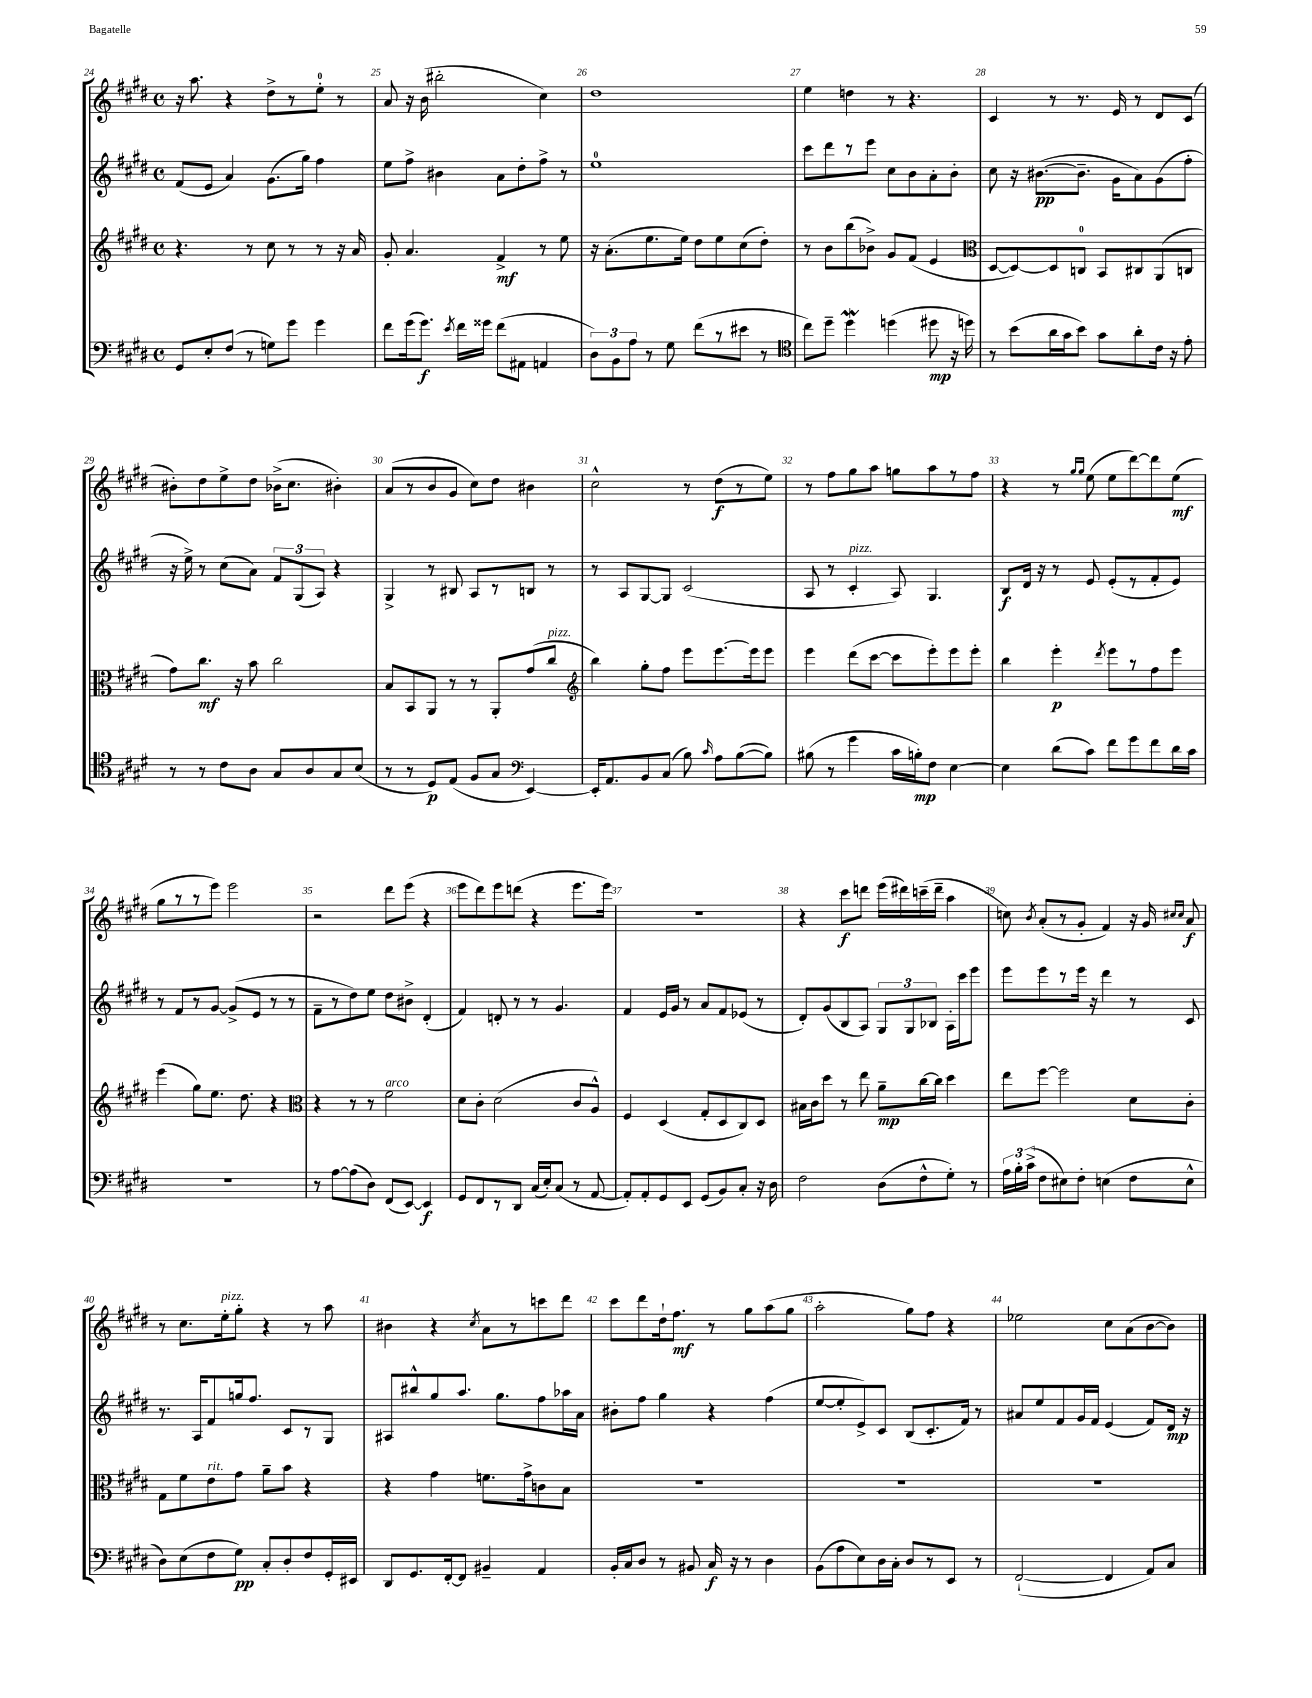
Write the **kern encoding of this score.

**kern	**kern	**kern	**kern
*staff4	*staff3	*staff2	*staff1
*clefF4	*clefG2	*clefG2	*clefG2
*k[f#c#g#d#]	*k[f#c#g#d#]	*k[f#c#g#d#]	*k[f#c#g#d#]
*M4/4	*M4/4	*M4/4	*M4/4
*met(c)	*met(c)	*met(c)	*met(c)
8GG#/L	4.r	(8f#/L	16r
.	.	.	8.aa\
8E'/	.	8e/J	.
(8F#/J	.	4a/)	4r
8r	8r	.	.
8G\L)	8cc#\	(8.g#\L	8dd#^\L
8g#\J	8r	.	8r
.	.	16gg#\Jk)	.
4g#\	8r	4ff#\	8ee'\J
.	16r	.	8r
.	16a/	.	.
=	=	=	=
8f#\L	8g#'/	8ee\L	8a/
(16g#\k	4.a/	8ff#^\J	16r
8.g#\J)	.	.	(16b\
.	.	4b#\	2bb#'\
8qe/	.	.	.
16f#\LL	.	.	.
16g##\JJ	.	.	.
(8f#\L	4f#^/	8a\L	.
8AA#\J	.	8dd#'\	.
4AA/	8r	8ff#^\J	4cc#\)
.	8ee\	8r	.
=	=	=	=
12D#\L)	16r	1ee	1dd#
.	(8.a'\L	.	.
12BB\	.	.	.
12A\J	.	.	.
8r	8.ee\	.	.
8G#\	.	.	.
.	16ee\Jk)	.	.
(8f#\L	8dd#\L	.	.
8r	8ee\	.	.
8e#\J	(8cc#\	.	.
8r	8dd#'\J)	.	.
=	=	=	=
*clefC4	*	*	*
8cc#\L)	8r	8ccc#\L	4ee\
8dd#~\J	8b\L	8ddd#\	.
4dd#\	(8bb\	8r	4dd\
.	8b-^\J)	8eee\J	.
(4dd\	8g#/L	8cc#\L	8r
.	(8f#/J	8b\	4.r
8dd#\	4e/	8a'\	.
16r	.	8b'\J	.
16dd\)	.	.	.
=	=	=	=
*	*clefC3	*	*
8r	[8D#/L	8cc#\	4c#/
(8b\L	8D#/_)	16r	.
.	.	([8.b#\L	.
16a\L	8D#/]	.	8r
16g#\J	.	.	.
8b\J)	8C/J	8.b#~\]J	8.r
8g#\L	8BB/L	.	.
.	.	16g#\LK	16e/
8a'\	8C#/	8a\)	8r
16c#\Jk	(8AA/	(8g#\	8d#/L
16r	.	.	.
8e'\	8C/J	8ff#'\J	(8c#/J
=	=	=	=
8r	8g#\L)	16r	8b#'\L)
.	.	16ee^\)	.
8r	8.cc#\J	8r	8dd#\
8c#\L	.	(8cc#\L	8ee^\
.	16r	.	.
8A\J	8b\	8a\J)	8dd#\J
8G#/L	2cc#\	12f#/L	(16b-^\LK
.	.	.	8.cc#\J
.	.	(12G#/	.
8A/	.	.	.
.	.	12A/J)	.
8G#/	.	4r	4b#'\)
(8B/J	.	.	.
=	=	=	=
8r	8B/L	4G#^/	(8a/L
8r	8BB/	.	8r
8D#/L)	8AA/J	8r	8b/
(8E/J	8r	8B#/	8g#/J
8F#/L	8r	8A/L	8cc#\L)
8G#/J	8AA'/L	8r	8dd#\J
*clefF4	*	*	*
[4EE/)	(8g#/	8B/J	4b#\
.	8cc#/J	8r	.
=	=	=	=
*	*clefG2	*	*
16EE'/]LK	4bb\)	8r	2cc#^^\
8.AA/	.	.	.
.	.	8A/L	.
8BB/	8gg#'\L	[8G#/	.
(8C#/J	8ff#\J	8G#/]J	.
8B\)	8eee\L	(2c#/	8r
16qqc#/	.	.	.
8A\L	[8.eee\	.	(8dd#\L
([8B\	.	.	8r
.	16eee\]k	.	.
8B\]J)	8eee\J	.	8ee\J)
=	=	=	=
(8B#\	4eee\	8A/	8r
8r	.	8r	8ff#\L
4g#\	(8ddd#\L	4c#'/	8gg#\
.	[8ccc#\J	.	8aa\J
16c#\LL	8ccc#\]L	8A/)	8gg\L
16B'\J)	.	.	.
8F#\J	8eee'\)	4.G#/	8aa\
[4E\	8eee\	.	8r
.	8eee'\J	.	8ff#\J
=	=	=	=
4E\]	4bb\	8B/L	4r
.	.	16d#/Jk	.
.	.	16r	.
(8d#\L	4eee'\	8r	8r
.	.	.	16qqgg#/LL
.	.	.	16qqgg#/JJ
8c#\J)	.	8e/	(8ee\
.	8qddd#/	.	.
8f#\L	8eee\L	(8e'/L	8ee\L
8g#\	8r	8r	[8ddd#\)
8f#\	8ff#\	8f#'/	8ddd#\]
16d#\L	8eee\J	8e/J)	(8ee\J
16c#\JJ	.	.	.
=	=	=	=
1r	(4eee\	8r	8gg#\L
.	.	8f#/L	8r
.	8gg#\L)	8r	8r
.	8.ee\J	[8g#/J	8eee\J)
.	.	(8g#^/]L	2eee\
.	8.dd#\	.	.
.	.	8e/J	.
.	4r	8r	.
.	.	8r	.
=	=	=	=
*	*clefC3	*	*
8r	4r	8f#~\L	2r
[8A\L	.	8r	.
(8A\]	8r	8dd#\)	.
8D#\J)	8r	8ee\J	.
(8FF#/L	2f#\	8dd#\L	8ddd#\L
[8EE/J)	.	8b#^\J	(8eee\J
4EE/]	.	(4d#'/	4r
=	=	=	=
8GG#/L	8d#\L	4f#/)	8eee\L
8FF#/	8c#'\J	.	8ddd#\)
8r	(2d#\	8d'/	8eee\
8DD#/J	.	8r	(8ddd\J
(16C#/LL	.	8r	4r
16E'/J)	.	.	.
(8C#/J	.	4.g#/	.
8r	8c#/L	.	8.eee\L
[8AA/	8A^^/J)	.	.
.	.	.	16eee\Jk)
=	=	=	=
8AA'/]L)	4F#/	4f#/	1r
8AA'/	.	.	.
8GG#/	(4D#/	16e/LL	.
.	.	16g#/JJ	.
8EE/J	.	8r	.
(8GG#/L	8G#'/L	8a/L	.
8BB/)	8D#/	8f#/	.
8C#'/J	8C#/)	(8e-/J	.
16r	8D#/J	8r	.
16D#\	.	.	.
=	=	=	=
2F#\	16B#\LL	8d#'/L)	4r
.	16c#\J	.	.
.	8dd#\J	(8g#/	.
.	8r	8B/	8ccc#\L
.	8ee\	8A/J)	8ddd\J
(8D#\L	8a~\L	12G#/L	(16eee\LL
.	.	.	16ddd#\)
.	.	12G#/	.
8F#^^\	[16cc#\L	.	(16ccc~\
.	.	12B-/J	.
.	16cc#\]JJ	.	16ddd#~\JJ
8G#'\J)	4dd#\	16A'\LL	4aa\
.	.	16ccc#\J	.
8r	.	8eee\J	.
=	=	=	=
24A\LL	8ee\L	8eee\L	8cc\)
24B'\	.	.	.
(24c#^\JJ	.	.	.
.	.	.	8qb/
8F#\L	[8ff#\J	8eee\	(8a'/L
8E#\)	2ff#\]	8r	8r
8F#'\J	.	16eee\Jk	8g#'/J
.	.	16r	.
(4E\	.	4ddd#\	4f#/)
8F#\L	8d#\L	8r	16r
.	.	.	16g#/
.	.	.	16qqcc#/LL
.	.	.	16qqcc#/JJ
8E^^\J	8c#'\J	8c#/	8a/
=	=	=	=
8D#\L)	8G#\L	8.r	8r
(8E\	8f#\	.	8.cc#\L
.	.	16A/LK	.
8F#\	8e\	8f#/	.
.	.	.	16ee'\k
8G#\J)	8g#\J	16gg/k	8gg#'\J
.	.	8.ff#/J	.
8C#'/L	8a~\L	.	4r
8D#'/	8b\J	8c#/L	.
8F#/	4r	8r	8r
16GG#'/L	.	8G#/J	8aa\
16EE#/JJ	.	.	.
=	=	=	=
8DD#/L	4r	8A#/L	4b#\
8.GG#/	.	8bb#^^/	.
.	4g#\	8gg#/	4r
[16FF#'/k	.	.	.
8FF#/]J	.	8.aa/J	.
.	.	.	8qcc#/
4BB#~/	8.f\L	.	8a\L
.	.	8.gg#\L	.
.	.	.	8r
.	16g#^\k	.	.
4AA/	8c\	8ff#\	8ccc\
.	8B\J	16aa-\L	8ddd#\J
.	.	16a\JJ	.
=	=	=	=
16BB'/LL	1r	8b#'\L	8ccc#\L
16C#/J	.	.	.
8D#/J	.	8ff#\J	8ddd#\
8r	.	4gg#\	16dd#`\k
.	.	.	8.ff#\J
8BB#/	.	.	.
16C#/	.	4r	8r
16r	.	.	.
8r	.	.	8gg#\L
4D#\	.	(4ff#\	(8aa\
.	.	.	8gg#\J
=	=	=	=
(8BB\L	1r	[8ee/L	2aa'\
8A\	.	8ee'/]	.
8E\)	.	8e^/)	.
16D#\L	.	8c#/J	.
16C#'\JJ	.	.	.
8D#/L	.	(8B/L	8gg#\L)
8r	.	8.c#'/	8ff#\J
8EE/J	.	.	4r
.	.	16f#/Jk)	.
8r	.	8r	.
=	=	=	=
([2FF#`/	1r	8a#/L	2ee-\
.	.	8ee/	.
.	.	8f#/	.
.	.	16g#/L	.
.	.	16f#/JJ	.
4FF#/]	.	(4e/	8cc#\L
.	.	.	(8a\
8AA/L)	.	8f#/L)	[8b\
8C#/J	.	16d#/Jk	8b\]J)
.	.	16r	.
==	==	==	==
*-	*-	*-	*-
